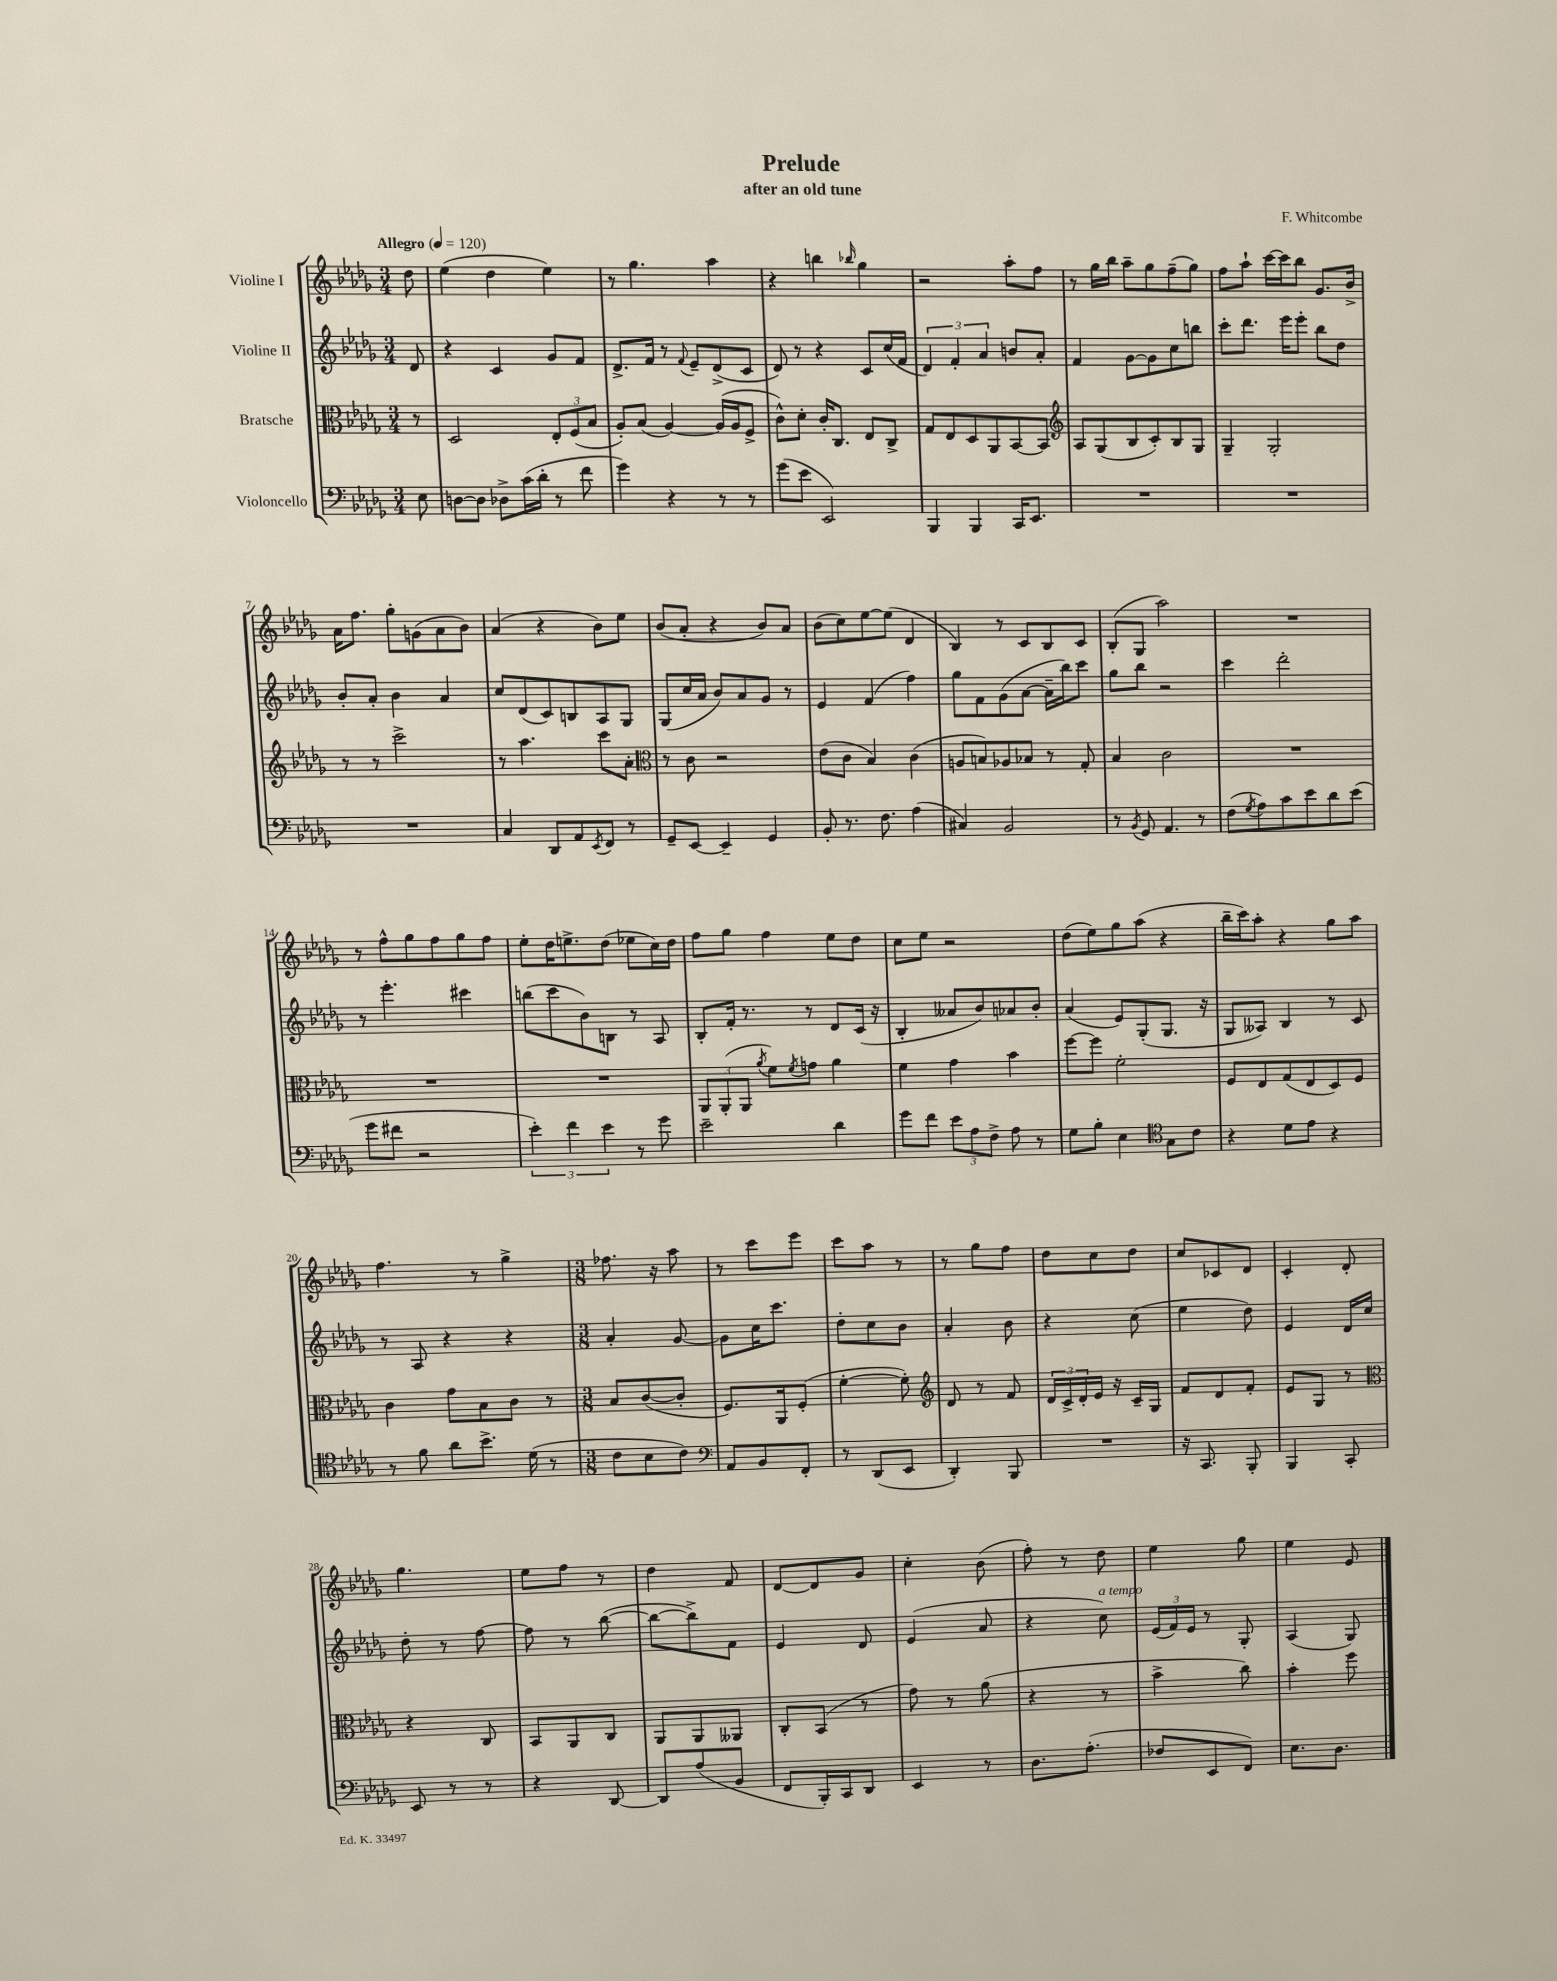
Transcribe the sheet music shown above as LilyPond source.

\header { title = "Prelude" composer = "F. Whitcombe" subtitle = "after an old tune" }
<<
\new StaffGroup <<
\new Staff = "s0" \with { instrumentName = "Violine I" } {
    \clef treble \key des \major \numericTimeSignature \time 3/4 \partial 8 \tempo "Allegro" 4 = 120
    des''8 |
    ees''4( des''4 ees''4) |
    r8 ges''4. aes''4 |
    r4 b''4 \grace { bes''16 } ges''4 |
    r2 aes''8-. f''8 |
    r8 ges''16 bes''16 aes''8-- ges''8 f''8--( ges''8) |
    f''8 aes''8-! c'''16~ c'''16 bes''8 ges'8. bes'16-> |
    aes'16 f''8. ges''8-. g'8( aes'8 bes'8) |
    aes'4( r4 bes'8) ees''8 |
    bes'8( aes'8-. r4 bes'8) aes'8 |
    bes'8( c''8) ees''8~ ees''8( des'4 |
    bes4) r8 c'8 bes8 c'8 |
    bes8-.( ges8 aes''2) |
    R2. |
    r8 f''8-^ ges''8 f''8 ges''8 f''8 |
    ees''8-. des''16 e''8.-> des''8( ees''8 c''16) des''16 |
    f''8 ges''8 f''4 ees''8 des''8 |
    c''8 ees''8 r2 |
    des''8( ees''8) ges''8 aes''8( r4 |
    bes''16-- c'''16) aes''8-. r4 ges''8 aes''8 |
    f''4. r8 ges''4-> |
    \numericTimeSignature \time 3/8 fes''8. r16 aes''8 |
    r8 c'''8 ees'''8 |
    c'''8 aes''8 r8 |
    r8 ges''8 f''8 |
    des''8 c''8 des''8 |
    c''8 ces'8 des'8 |
    c'4-. des'8-. |
    ges''4. |
    ees''8 f''8 r8 |
    des''4 f'8 |
    des'8~ des'8 ges'8 |
    c''4-. bes'8( |
    f''8-.) r8 des''8 |
    ees''4 ges''8 |
    ees''4 ees'8 \bar "|." |
}
\new Staff = "s1" \with { instrumentName = "Violine II" } {
    \clef treble \key des \major \numericTimeSignature \time 3/4 \partial 8
    des'8 |
    r4 c'4 ges'8 f'8 |
    des'8.-> f'16 r8 \appoggiatura { f'8 } ees'8-- des'8->( c'8 |
    des'8) r8 r4 c'8 c''16( f'16 |
    \tuplet 3/2 { des'4) f'4-. aes'4 } b'8 aes'8-. |
    f'4 ges'8~ ges'8 c''8 b''8 |
    c'''8-. des'''8. ees'''16 ees'''8-. bes''8 des''8 |
    bes'8-. aes'8-. bes'4 aes'4 |
    c''8 des'8( c'8) b8 aes8 ges8 |
    ges8( c''16 aes'16 bes'8) aes'8 ges'8 r8 |
    ees'4 f'4( f''4) |
    ges''8 f'8 ges'8( aes'8~ aes'16-- bes''16) c'''8 |
    ges''8 bes''8 r2 |
    c'''4 des'''2-. |
    r8 ees'''4.-. cis'''4 |
    b''8( c'''8 bes'8) b8 r8 aes8 |
    bes8-. f'16-. r8. r8 des'8 c'16( r16 |
    bes4-. aeses'8 bes'8) aes'8 bes'8-. |
    aes'4( ees'8) ges8-.( ges8. r16 |
    ges8 aeses8) bes4 r8 c'8 |
    r8 aes8 r4 r4 |
    \numericTimeSignature \time 3/8 aes'4-. ges'8~ |
    ges'8 c''16 c'''8. |
    des''8-. c''8 bes'8 |
    aes'4-. bes'8 |
    r4 c''8( |
    ees''4 des''8) |
    ees'4 des'16 c''16 |
    des''8-. r8 f''8~ |
    f''8 r8 bes''8~( |
    bes''8~ bes''8->) f'8 |
    ees'4 des'8 |
    ees'4( aes'8 |
    r4 c''8^\markup { \italic "a tempo" }) |
    \tuplet 3/2 { ees'16( f'16) ees'16 } r8 ges8-. |
    aes4( ges8) \bar "|." |
}
\new Staff = "s2" \with { instrumentName = "Bratsche" } {
    \clef alto \key des \major \numericTimeSignature \time 3/4 \partial 8
    r8 |
    des2 \tuplet 3/2 { ees8-. f8( bes8 } |
    aes8-.) bes8( aes4~) aes16( aes16 f8-> |
    c'8-^) des'8-. c'16-. c8. ees8 c8-> |
    ges8 ees8 des8 aes,8 bes,8~ bes,8 |
    \clef treble aes8 ges8( bes8 c'8-.) bes8 ges8 |
    ges4-- ges2-. |
    r8 r8 c'''2-> |
    r8 aes''4. c'''8 aes'8-. |
    \clef alto r8 c'8 r2 |
    ees'8( c'8 bes4) c'4( |
    a8 b8) aes8 bes8 r8 ges8-. |
    bes4 c'2 |
    R2. |
    R2. |
    R2. |
    \tuplet 3/2 { aes,8 aes,8-.( aes,8 } \acciaccatura { aes'8 } f'8) \acciaccatura { f'8 } g'8 aes'4 |
    f'4 ges'4 bes'4 |
    f''8~ f''8 f'2-. |
    f8 ees8 ges8( ees8 des8) f8 |
    c'4 ges'8 bes8 c'8 r8 |
    \numericTimeSignature \time 3/8 bes8 c'8~( c'8-. |
    f8.) aes,16 f8-.( |
    f'4~-. f'8-.) |
    \clef treble des'8 r8 f'8 |
    \tuplet 3/2 { des'16 c'16-> des'16-. } ees'16 r16 c'16-- ges16 |
    f'8 des'8 f'8-. |
    ees'8 ges8 r8 |
    \clef alto r4 c8 |
    bes,8 aes,8 c8 |
    aes,8 aes,8 aeses,8 |
    c8-. bes,8( r8 |
    ges'8) r8 aes'8( |
    r4 r8 |
    bes'4-> c''8) |
    bes'4-. f''8 \bar "|." |
}
\new Staff = "s3" \with { instrumentName = "Violoncello" } {
    \clef bass \key des \major \numericTimeSignature \time 3/4 \partial 8
    ees8 |
    d8~ d8 des8-> c'16( des'16-. r8 f'8 |
    ges'4) r4 r8 r8 |
    ges'8( ees'8 ees,2) |
    bes,,4 bes,,4 c,16 ees,8. |
    R2. |
    R2. |
    R2. |
    c4 des,8 aes,8 \acciaccatura { ees,8 } f,8 r8 |
    ges,8-- ees,8~ ees,4-- ges,4 |
    bes,8-. r8. f8. aes4( |
    cis4) bes,2 |
    r8 \acciaccatura { bes,8 } ges,8 aes,4. r8 |
    f8( \acciaccatura { ges8 } aes8) c'8 ees'8 des'8 ees'8( |
    ges'8 fis'8 r2 |
    \tuplet 3/2 { ees'4-.) f'4 ees'4 } r8 ges'8 |
    ees'2-- des'4 |
    ges'8 f'8 \tuplet 3/2 { ees'8 aes8 f8-> } aes8 r8 |
    ges8 bes8-. ees4 \clef tenor ges8 c'8 |
    r4 des'8 ees'8 r4 |
    r8 f'8 aes'8 bes'8.-> des'16( r8 |
    \numericTimeSignature \time 3/8 c'8 bes8 c'8) |
    \clef bass aes,8 bes,8 f,8-. |
    r8 des,8( ees,8 |
    des,4-.) bes,,8 |
    R4. |
    r16 c,8. bes,,8-. |
    bes,,4 c,8-. |
    ees,8 r8 r8 |
    r4 des,8~ |
    des,8 aes8( bes,8 |
    f,8 bes,,16-.) c,16 des,8 |
    ees,4 r8 |
    des8. aes8.-.( |
    fes8 ees,8 f,8) |
    ees8. des8. \bar "|." |
}
>>
>>
